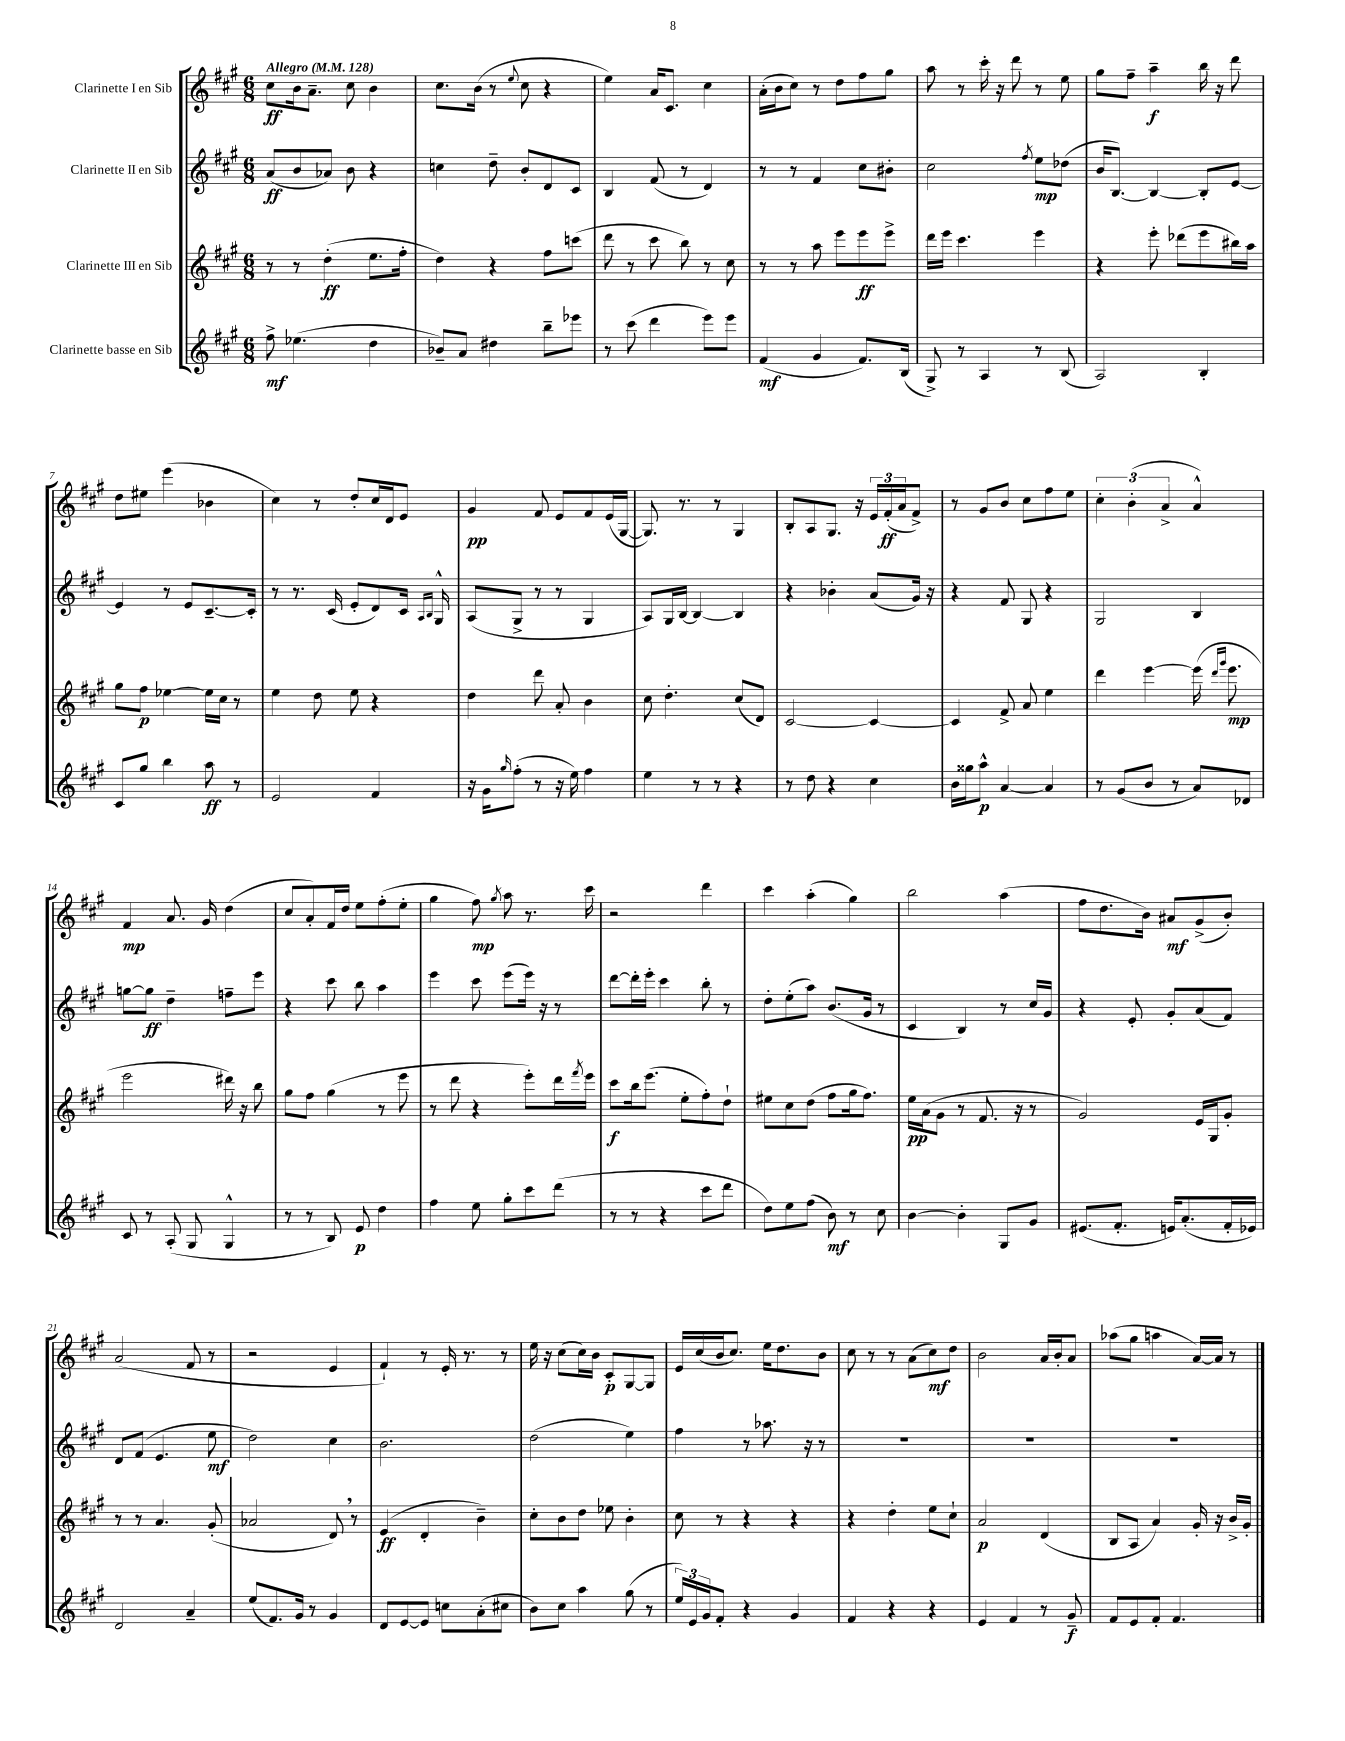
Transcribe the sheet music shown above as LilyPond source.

<<
\new StaffGroup <<
\new Staff = "s0" \with { instrumentName = "Clarinette I en Sib" } {
    \clef treble \key a \major \numericTimeSignature \time 6/8 \tempo "Allegro" 4 = 128
    cis''8\ff b'16 a'8.-- cis''8 b'4 |
    cis''8. b'16( r8 \appoggiatura { e''8 } cis''8 r4 |
    e''4) a'16 cis'8. cis''4 |
    a'16-.( b'16 cis''8) r8 d''8 fis''8 gis''8 |
    a''8 r8 cis'''16-. r16 d'''8 r8 e''8 |
    gis''8 fis''8-- a''4--\f b''16 r16 d'''8 |
    d''8 eis''8 e'''4( bes'4 |
    cis''4) r8 d''8-. cis''16 d'16 e'8 |
    gis'4\pp fis'8 e'8 fis'8 e'16( gis16~ |
    gis8.) r8. r8 gis4 |
    b8-. a8 gis8. r16 \tuplet 3/2 { e'16 fis'16-.\ff( a'16 } fis'8->) |
    r8 gis'8 b'8 cis''8 fis''8 e''8 |
    \tuplet 3/2 { cis''4-. b'4-.( a'4-> } a'4-^) |
    fis'4\mp a'8. gis'16 d''4( |
    cis''8 a'8-.) fis'16 d''16 e''8 fis''8-.( e''8-. |
    gis''4 fis''8\mp) \acciaccatura { gis''8 } a''8 r8. cis'''16 |
    r2 d'''4 |
    cis'''4 a''4-.( gis''4) |
    b''2 a''4( |
    fis''8 d''8. b'16) ais'8\mf gis'8->( b'8-.) |
    a'2( fis'8 r8 |
    r2 e'4 |
    fis'4-!) r8 e'16-. r8. r8 |
    e''16 r16 cis''8( cis''16) b'16 cis'8-.\p gis8~ gis8 |
    e'16 cis''16( b'16 cis''8.) e''16 d''8. b'8 |
    cis''8 r8 r8 a'8( cis''8\mf) d''8 |
    b'2 a'16 b'16-. a'8 |
    aes''8( gis''8 a''4 a'16~) a'16 r8 \bar "|." |
}
\new Staff = "s1" \with { instrumentName = "Clarinette II en Sib" } {
    \clef treble \key a \major \numericTimeSignature \time 6/8
    a'8\ff( b'8 aes'8) b'8 r4 |
    c''4 d''8-- b'8-. d'8 cis'8 |
    b4 fis'8( r8 d'4) |
    r8 r8 fis'4 cis''8 bis'8-. |
    cis''2 \acciaccatura { fis''8 } e''8\mp des''8( |
    b'16 b8.~) b4~ b8-. e'8~ |
    e'4 r8 e'8 cis'8.~-- cis'16-. |
    r8 r8. cis'16( e'8-. d'8) cis'16 \grace { a16 b16 } gis16-^ |
    a8( gis8-> r8 r8 gis4 |
    a8) gis16 b16~ b4~ b4 |
    r4 bes'4-. a'8( gis'16) r16 |
    r4 fis'8 gis8 r4 |
    gis2 b4 |
    g''8~ g''8\ff d''4-- f''8-- e'''8 |
    r4 cis'''8 b''8 a''4 |
    e'''4 cis'''8 e'''8( e'''16) r16 r8 |
    d'''8~ d'''16-. e'''16-. cis'''4 b''8-. r8 |
    d''8-. e''8-.( a''8) b'8.( gis'16 r8 |
    cis'4 b4) r8 cis''16 gis'16 |
    r4 e'8-. gis'8-. a'8( fis'8) |
    d'8 fis'8( e'4. e''8\mf |
    d''2) cis''4 |
    b'2. |
    d''2( e''4) |
    fis''4 r8 aes''8. r16 r8 |
    R2. |
    R2. |
    R2. \bar "|." |
}
\new Staff = "s2" \with { instrumentName = "Clarinette III en Sib" } {
    \clef treble \key a \major \numericTimeSignature \time 6/8
    r8 r8 d''4-.\ff( e''8. fis''16-. |
    d''4) r4 fis''8 c'''8( |
    d'''8 r8 cis'''8 b''8) r8 cis''8 |
    r8 r8 a''8 e'''8 e'''8\ff e'''8-> |
    d'''16 e'''16 cis'''4. e'''4 |
    r4 e'''8-. des'''8( e'''8 bis''16) a''16 |
    gis''8 fis''8\p ees''4~ ees''16 cis''16 r8 |
    e''4 d''8 e''8 r4 |
    d''4 d'''8 a'8-. b'4 |
    cis''8 d''4.-. cis''8( d'8) |
    cis'2~ cis'4~ |
    cis'4 fis'8-> a'8 e''4 |
    d'''4 e'''4~ e'''16( \grace { d'''16 gis'''16 } e'''8.\mp |
    e'''2 dis'''16) r16 b''8 |
    gis''8 fis''8 gis''4( r8 e'''8 |
    r8 d'''8 r4 e'''8-.) d'''16 \acciaccatura { fis'''8 } e'''16 |
    cis'''8\f b''16 e'''8.( e''8-. fis''8-.) d''8-! |
    eis''8 cis''8 d''8( fis''8 gis''16 fis''8.) |
    e''16\pp a'16( gis'8 r8 fis'8. r16 r8 |
    gis'2) e'16 gis16 gis'8-. |
    r8 r8 a'4. gis'8-.( |
    aes'2 d'8) \breathe r8 |
    e'4\ff( d'4-. b'4--) |
    cis''8-. b'8 d''8 ees''8 b'4-. |
    cis''8 r8 r4 r4 |
    r4 d''4-. e''8 cis''8-! |
    a'2\p d'4( |
    b8 a8 a'4) gis'16-. r16 b'16-> gis'16-. \bar "|." |
}
\new Staff = "s3" \with { instrumentName = "Clarinette basse en Sib" } {
    \clef treble \key a \major \numericTimeSignature \time 6/8
    fis''8->\mf ees''4.( d''4 |
    bes'8--) a'8 dis''4 b''8-- ees'''8 |
    r8 cis'''8( d'''4 e'''8) e'''8 |
    fis'4\mf( gis'4 fis'8.) b16( |
    gis8->) r8 a4 r8 b8( |
    a2) b4-. |
    cis'8 gis''8 b''4 a''8\ff r8 |
    e'2 fis'4 |
    r16 gis'16 \grace { gis''16 } fis''8-.( r8 r16 e''16) fis''4 |
    e''4 r8 r8 r4 |
    r8 d''8 r4 cis''4 |
    b'16 gisis''16 a''8-^\p a'4~ a'4 |
    r8 gis'8( b'8 r8 a'8) des'8 |
    cis'8 r8 a8-.( gis8 gis4-^ |
    r8 r8 b8) e'8\p d''4 |
    fis''4 e''8 gis''8-. cis'''8 d'''8( |
    r8 r8 r4 cis'''8 d'''8 |
    d''8) e''8 fis''8( b'8\mf) r8 cis''8 |
    b'4~ b'4-. gis8 gis'8 |
    eis'8.( fis'8.-. e'16) a'8.-.( fis'16-. ees'16) |
    d'2 a'4-- |
    e''8( fis'8.) gis'16 r8 gis'4 |
    d'8 e'8~ e'8 c''8 a'8-.( cis''8 |
    b'8) cis''8 a''4 gis''8( r8 |
    \tuplet 3/2 { e''16) e'16 gis'16 } fis'8-. r4 gis'4 |
    fis'4 r4 r4 |
    e'4 fis'4 r8 gis'8--\f |
    fis'8 e'8 fis'8-. fis'4. \bar "|." |
}
>>
>>
